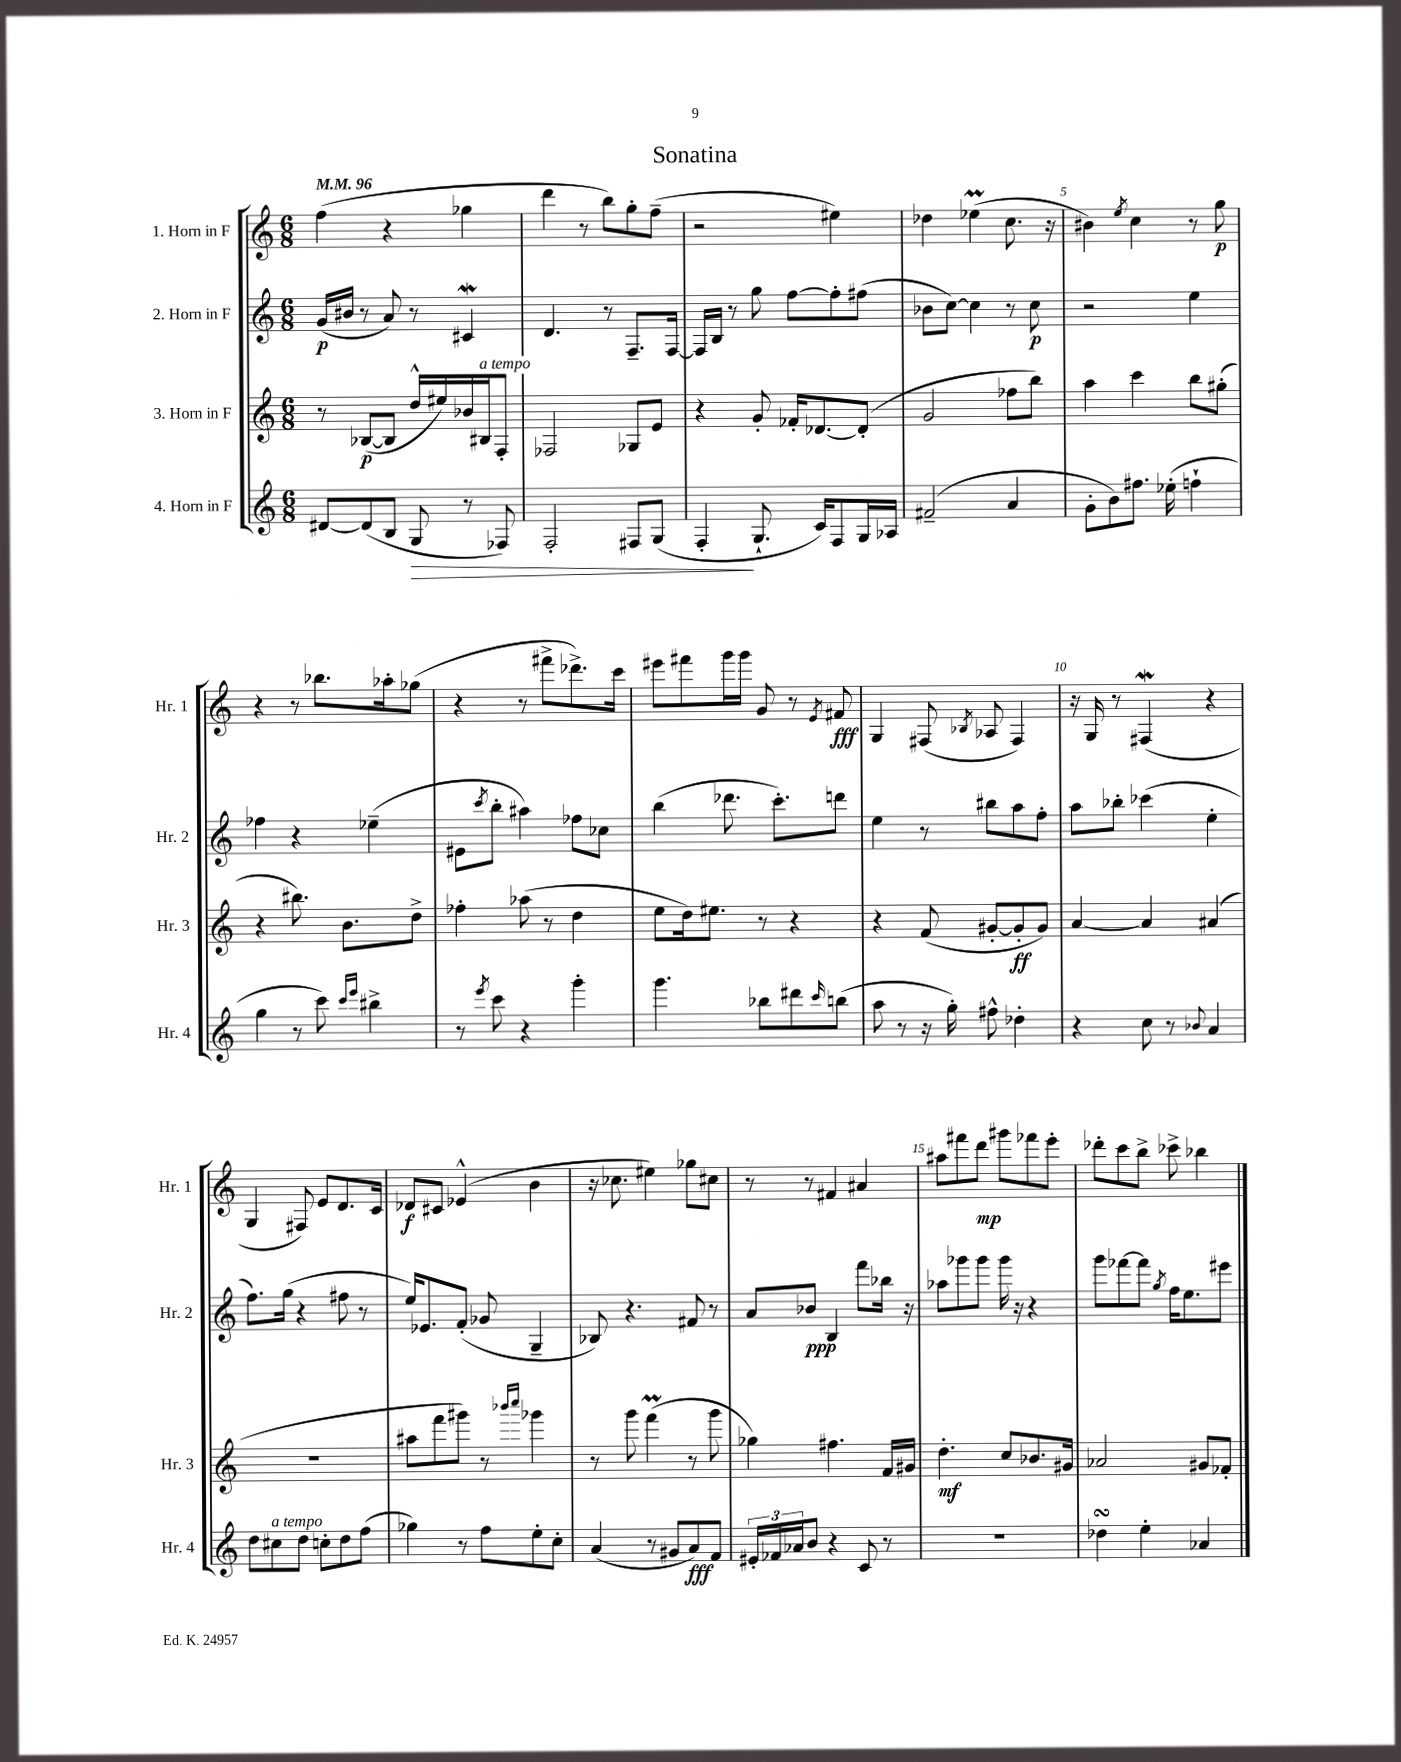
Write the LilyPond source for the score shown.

\header { title = "Sonatina" }
<<
\new StaffGroup <<
\new Staff = "s0" \with { instrumentName = "1. Horn in F" shortInstrumentName = "Hr. 1" } {
    \clef treble \key c \major \numericTimeSignature \time 6/8 \tempo 4 = 96
    f''4( r4 ges''4 |
    d'''4 r8 b''8) g''8-. f''8--( |
    r2 eis''4) |
    des''4 ees''4\prall( c''8. r16 |
    bis'4) \acciaccatura { e''8 } c''4 r8 g''8\p |
    r4 r8 bes''8. aes''16-. ges''8( |
    r4 r8 fis'''8-> des'''8.->) c'''16 |
    eis'''8 fis'''8 g'''16 g'''16 g'8 r8 \acciaccatura { e'8 } fis'8\fff |
    g4 fis8( \acciaccatura { bes8 } aes8 fis4) |
    r16 g16 r8 fis4\mordent( r4 |
    g4 fis8) e'8 d'8. c'16 |
    des'8\f cis'8 ees'4-^( b'4 |
    r16 ces''8. eis''4) ges''8 cis''8 |
    r8 r8 fis'4 ais'4 |
    ais''8 fis'''8 d'''8\mp gis'''8 fes'''8 e'''8-. |
    des'''8-. c'''8 b''8-> ces'''8-> bes''4 \bar "|." |
}
\new Staff = "s1" \with { instrumentName = "2. Horn in F" shortInstrumentName = "Hr. 2" } {
    \clef treble \key c \major \numericTimeSignature \time 6/8
    g'16\p( bis'16 r8 a'8) r8 cis'4\mordent |
    d'4. r8 f8.-- f16~ |
    f16 b16 r8 g''8 f''8~ f''8-. fis''8( |
    bes'8 c''8~) c''4 r8 c''8\p |
    r2 e''4 |
    fes''4 r4 ees''4--( |
    eis'8 \acciaccatura { c'''8 } b''8-. ais''4) fes''8 ces''8 |
    b''4( des'''8. c'''8.-.) d'''8 |
    e''4 r8 bis''8 a''8 f''8-. |
    a''8 bes''8-. ces'''4( e''4-. |
    f''8.) g''16( r4 fis''8 r8 |
    e''16) ees'8. f'8-.( ges'8 g4-- |
    bes8) r4. fis'8 r8 |
    a'8 bes'8\ppp b4 f'''8 bes''16 r16 |
    aes''8 ges'''8 ges'''8 ges'''16 r16 r4 |
    g'''8 fes'''8~ fes'''8 \acciaccatura { g''8 } f''16 e''8. eis'''8 \bar "|." |
}
\new Staff = "s2" \with { instrumentName = "3. Horn in F" shortInstrumentName = "Hr. 3" } {
    \clef treble \key c \major \numericTimeSignature \time 6/8
    r8 bes8~\p( bes8 d''16-^ eis''16) bes'16 bis16^\markup { \italic "a tempo" } f8-. |
    fes2 ges8 e'8 |
    r4 g'8-. fes'16-. des'8.~ des'8-.( |
    g'2 fes''8 b''8) |
    a''4 c'''4 b''8 gis''8-.( |
    r4 bis''8.) b'8. d''8-> |
    fes''4-. aes''8( r8 d''4 |
    e''8 d''16) eis''8. r8 r4 |
    r4 f'8( gis'8~-. gis'8-.\ff gis'8) |
    a'4~ a'4 ais'4( |
    R2. |
    ais''8 f'''8 gis'''8) r8 \grace { bes'''16 c''''16 } ges'''4 |
    r8 g'''8 f'''4\prall( r8 g'''8 |
    ges''4) fis''4. f'16 gis'16 |
    d''4.-.\mf c''8 bes'8. gis'16 |
    aes'2 gis'8 fes'8-. \bar "|." |
}
\new Staff = "s3" \with { instrumentName = "4. Horn in F" shortInstrumentName = "Hr. 4" } {
    \clef treble \key c \major \numericTimeSignature \time 6/8
    dis'8~ dis'8( b8 g8\> r8 fes8) |
    f2-. fis8 g8( |
    f4-.\! g8.-! c'16) f8 g16 aes16 |
    fis'2--( a'4 |
    g'8-. b'8) fis''8. ees''16-.( f''4-! |
    g''4 r8 c'''8) \grace { c'''16 e'''16 } bis''4-> |
    r8 \acciaccatura { e'''8 } c'''8 r4 g'''4-. |
    g'''4. bes''8 dis'''8 \grace { c'''16 } b''8( |
    a''8 r8 r16 g''16-.) fis''8-^ des''4-. |
    r4 c''8 r8 \appoggiatura { bes'8 } a'4 |
    d''8 cis''8^\markup { \italic "a tempo" } d''8 c''8-. d''8 f''8( |
    ges''4) r8 f''8 e''8-. c''8-. |
    a'4( r8 gis'8 a'8\fff) f'8 |
    \tuplet 3/2 { eis'16-. fes'16 aes'16 } b'8 r4 c'8 r8 |
    R2. |
    des''4\turn e''4-. aes'4 \bar "|." |
}
>>
>>
\layout { \context { \Score \override BarNumber.break-visibility = ##(#f #t #t) barNumberVisibility = #(every-nth-bar-number-visible 5) } }
